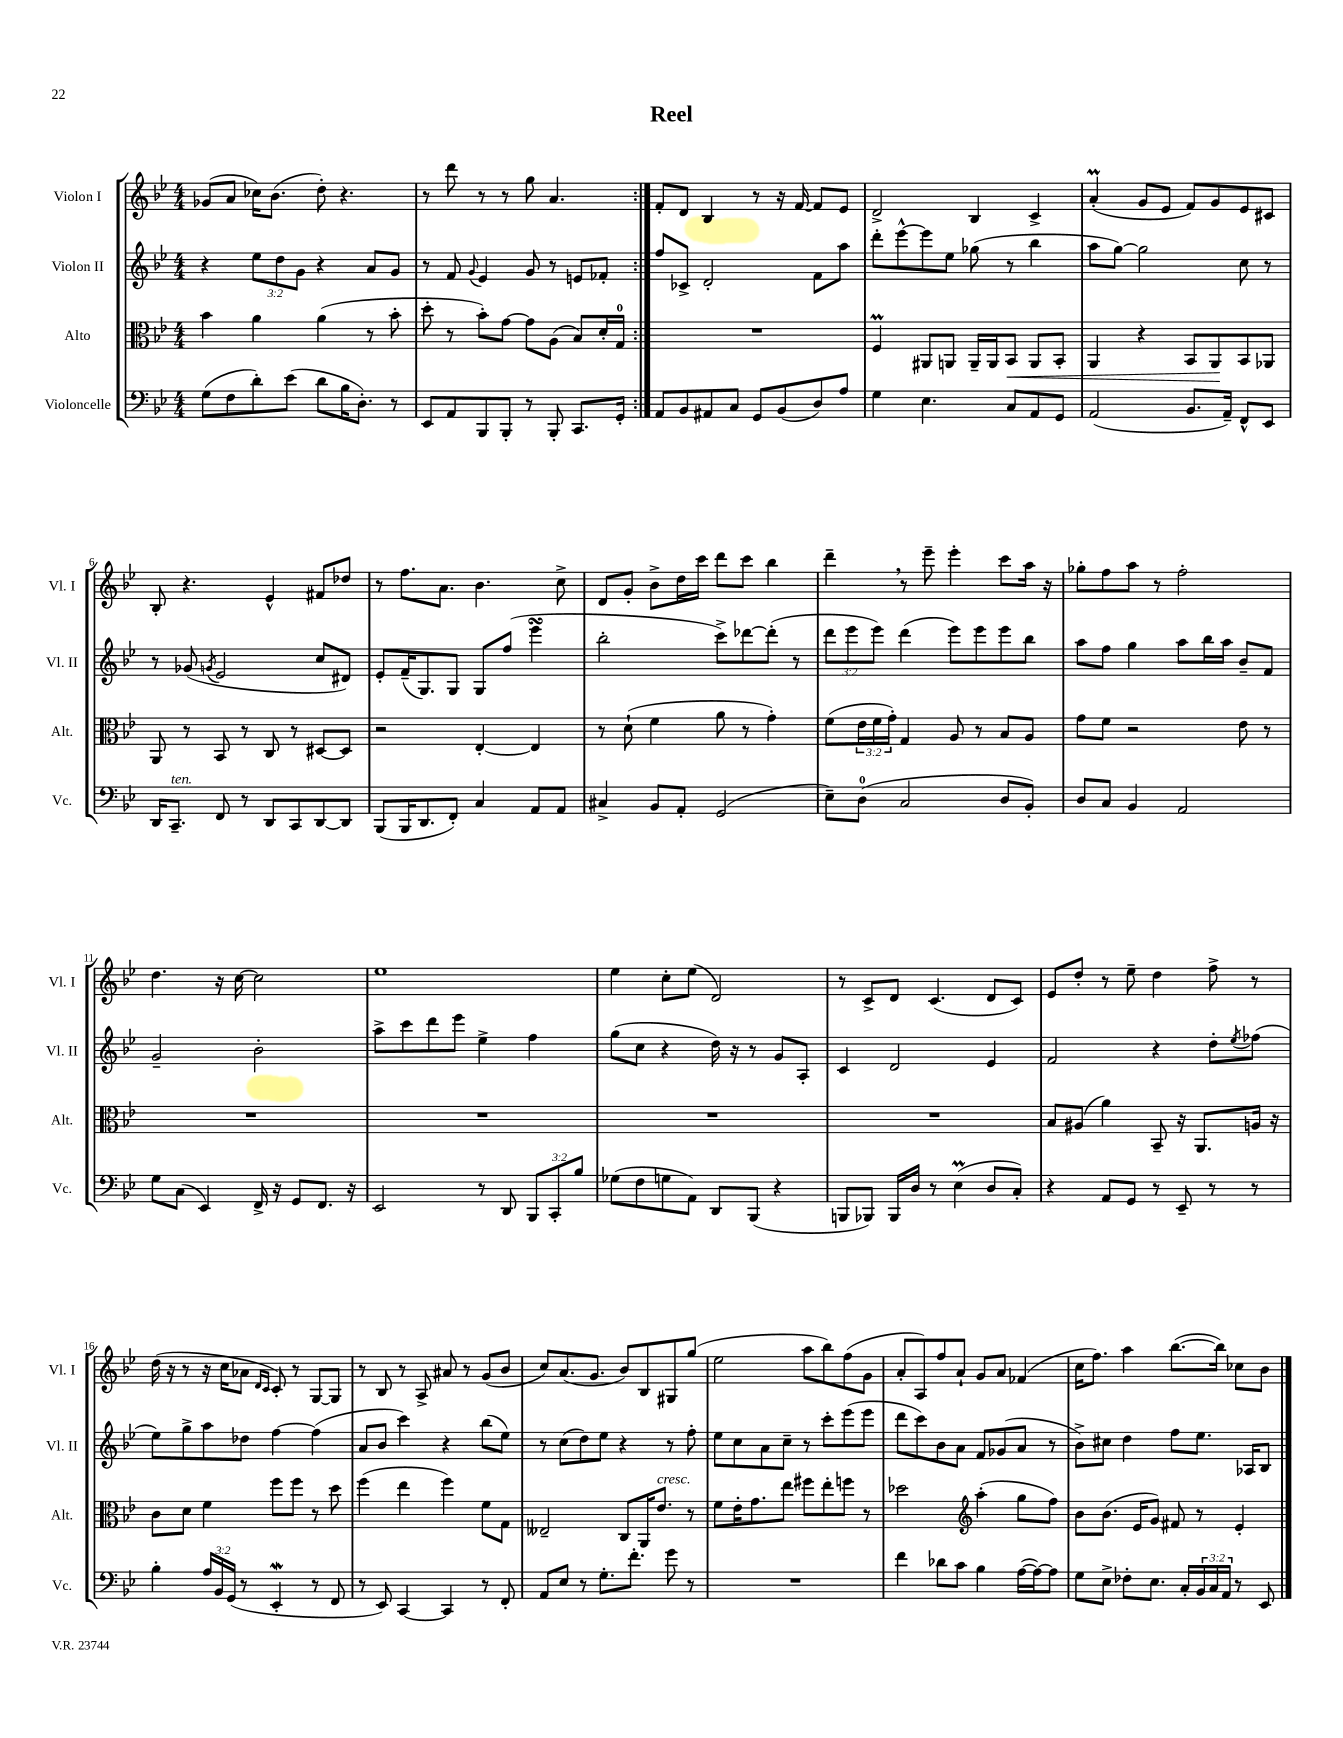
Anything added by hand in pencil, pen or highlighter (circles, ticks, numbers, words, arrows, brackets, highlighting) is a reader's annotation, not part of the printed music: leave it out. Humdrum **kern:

**kern	**kern	**kern	**kern
*staff4	*staff3	*staff2	*staff1
*clefF4	*clefC3	*clefG2	*clefG2
*k[b-e-]	*k[b-e-]	*k[b-e-]	*k[b-e-]
*M4/4	*M4/4	*M4/4	*M4/4
(8G	4b-	4r	(8g-
8F	.	.	8a
8d')	4a	12ee-	16cc-)
.	.	.	(8.b-
.	.	12dd	.
(8e-	.	.	.
.	.	12g	.
8d	(4a	4r	8dd')
16B-	.	.	4.r
8.D')	.	.	.
.	8r	8a	.
8r	8b-'	8g	.
=	=	=	=
8EE-	8dd'	8r	8r
8AA	8r	8f	8ddd
.	.	8qqg	.
8BBB-	8b-')	4e-	8r
8BBB-'	[8g	.	8r
8r	8g]	8g	8gg
8BBB-'	(8A	8r	4.a
8.CC	8B-)	8e	.
.	16d'	8f-'	.
16GG'	16G	.	.
=:|!	=:|!	=:|!	=:|!
8AA	1r	8ff	8f'
8BB-	.	8c-^	8d
8AA#	.	2d'	4B-
8C	.	.	.
8GG	.	.	8r
(8BB-	.	.	16r
.	.	.	[16f
8D)	.	8f	8f]
8A	.	8aa	8e-
=	=	=	=
4G	4F	8ddd'	2d^
.	.	[8eee-^^	.
4.E-	8AA#	8eee-]	.
.	8AA	8ee-	.
.	16AA~	(8gg-	4B-
.	16AA	.	.
8C	8BB-	8r	.
8AA	8AA	4bb-	4c^
8GG	8BB-'	.	.
=	=	=	=
(2AA	4AA	8aa	(4a'
.	.	[8gg)	.
.	4r	2gg]	8g
.	.	.	8e-
8.BB-	8BB-	.	8f)
.	8AA	.	8g
16AA~)	.	.	.
8FF^^	8BB-	8cc	8e-
8EE-	8AA-	8r	8c#
=	=	=	=
16DD	8AA	8r	8B-'
8.CC~	.	.	.
.	8r	(8g-	4.r
.	.	8qg	.
8FF	8BB-	2e-	.
8r	8r	.	.
8DD	8C	.	4e-^^
8CC	8r	.	.
[8DD	[8D#	8cc	8f#
8DD]	8D#]	8d#)	8dd-
=	=	=	=
(8BBB-	2r	8e-'	8r
16BBB-	.	(16f~	8.ff
8.DD	.	8.G)	.
.	.	.	8.a
8FF')	.	8G	.
4C	[4E-'	8G	4.b-
.	.	(8ff	.
8AA	4E-]	4eee-	.
8AA	.	.	8cc^
=	=	=	=
4C#^	8r	2bb-'	8d
.	(8d`	.	8g'
8BB-	4f	.	8b-^
8AA'	.	.	16dd
.	.	.	16ccc
(2GG	8a	8ccc^)	8ddd
.	8r	[8ddd-	8ccc
.	4g')	(8ddd-']	4bb-
.	.	8r	.
=	=	=	=
8E-~)	(8f	12ddd	4ddd~
.	.	12eee-	.
(8D	24e-	.	.
.	24f	12eee-)	.
.	24g')	.	.
2C	4G	(4ddd	8r
.	.	.	8eee-~
.	8A	8eee-)	4eee-'
.	8r	8eee-	.
8D	8B-	8eee-	8ccc
8BB-')	8A	8bb-	16aa
.	.	.	16r
=	=	=	=
8D	8g	8aa	8gg-'
8C	8f	8ff	8ff
4BB-	2r	4gg	8aa
.	.	.	8r
2AA	.	8aa	2ff'
.	.	16bb-	.
.	.	16aa	.
.	8e-	8b-~	.
.	8r	8f	.
=	=	=	=
8G	1r	2g~	4.dd
(8C	.	.	.
4EE-)	.	.	.
.	.	.	16r
.	.	.	[16cc
16FF^	.	2b-'	2cc]
16r	.	.	.
8GG	.	.	.
8.FF	.	.	.
16r	.	.	.
=	=	=	=
2EE-	1r	8aa^	1ee-
.	.	8ccc	.
.	.	8ddd	.
.	.	8eee-	.
8r	.	4ee-^	.
8DD	.	.	.
12BBB-	.	4ff	.
12CC'	.	.	.
12B-	.	.	.
=	=	=	=
(8G-	1r	(8gg	4ee-
8F	.	8cc	.
8G	.	4r	8cc'
8AA)	.	.	(8ee-
8DD	.	16dd)	2d)
.	.	16r	.
(8BBB-	.	8r	.
4r	.	8g	.
.	.	8A'	.
=	=	=	=
8BBB	1r	4c	8r
8BBB-)	.	.	8c^
16BBB-	.	2d	8d
16D	.	.	.
8r	.	.	(4.c
(4E-	.	.	.
8D	.	4e-	8d
8C')	.	.	8c)
=	=	=	=
4r	8B-	2f	8e-
.	(8A#	.	8dd'
8AA	4a)	.	8r
8GG	.	.	8ee-~
8r	8BB-~	4r	4dd
8EE-~	16r	.	.
.	8.AA	.	.
8r	.	8dd'	8ff^
.	.	8qee-	.
8r	16A	(8ff-	8r
.	16r	.	.
=	=	=	=
4B-'	8c	8ee-)	(16dd
.	.	.	16r
.	8d	8gg^	8r
24A	4f	8aa	16r
24BB-	.	.	.
.	.	.	16cc
(24GG	.	.	.
8r	.	8dd-	8a-
.	.	.	16qqd
.	.	.	16qqc
4EE-'	8ff	[4ff	8c')
.	8ff	.	8r
8r	8r	(4ff]	[8G
8FF	8dd	.	8G]
=	=	=	=
8r	(4ff	8a	8r
8EE-)	.	8b-	8B-
[4CC	4ee-	4ccc)	8r
.	.	.	8A^
4CC]	4ff)	4r	8a#
.	.	.	8r
8r	8f	(8bb-	(8g
8FF'	8G	8ee-)	8b-
=	=	=	=
8AA	2E--~	8r	8cc)
8E-	.	(8cc	(8.a
8r	.	8dd)	.
.	.	.	8.g
8.G'	.	8ee-	.
.	8C	4r	8b-)
8.f'	.	.	.
.	16AA	.	8B-
.	8.e-	.	.
8g	.	8r	8G#
8r	8r	8ff'	(8gg
=	=	=	=
1r	8f	8ee-	2ee-
.	16e-'	8cc	.
.	8.g	.	.
.	.	8a	.
.	8ee-	8cc~	.
.	8ff#	8r	8aa
.	8ee-'	8ccc'	8bb-)
.	8ff	(8eee-	(8ff
.	8r	8eee-	8g
=	=	=	=
4f	2dd-	8ddd	8a'
.	.	8ccc)	8A)
8d-	.	8b-	8ff
8c	.	8a	8a`
*	*clefG2	*	*
4B-	(4aa'	8f	8g
.	.	(8g-	8a
([16A	8gg	8a	(4f-
16A_)	.	.	.
8A]	8ff)	8r	.
=	=	=	=
8G	8b-	8b-^)	16cc
.	.	.	8.ff)
8E-^	(8.b-	8cc#	.
8F-'	.	4dd	4aa
.	16e-	.	.
8.E-	8g)	.	.
.	8f#	8ff	([8.bb-
16C'	.	.	.
24BB-	8r	8.ee-	.
24C	.	.	.
.	.	.	16bb-])
24AA	.	.	.
8r	4e-'	.	8cc-
.	.	16A-	.
8EE-	.	8B-	8b-
==	==	==	==
*-	*-	*-	*-
